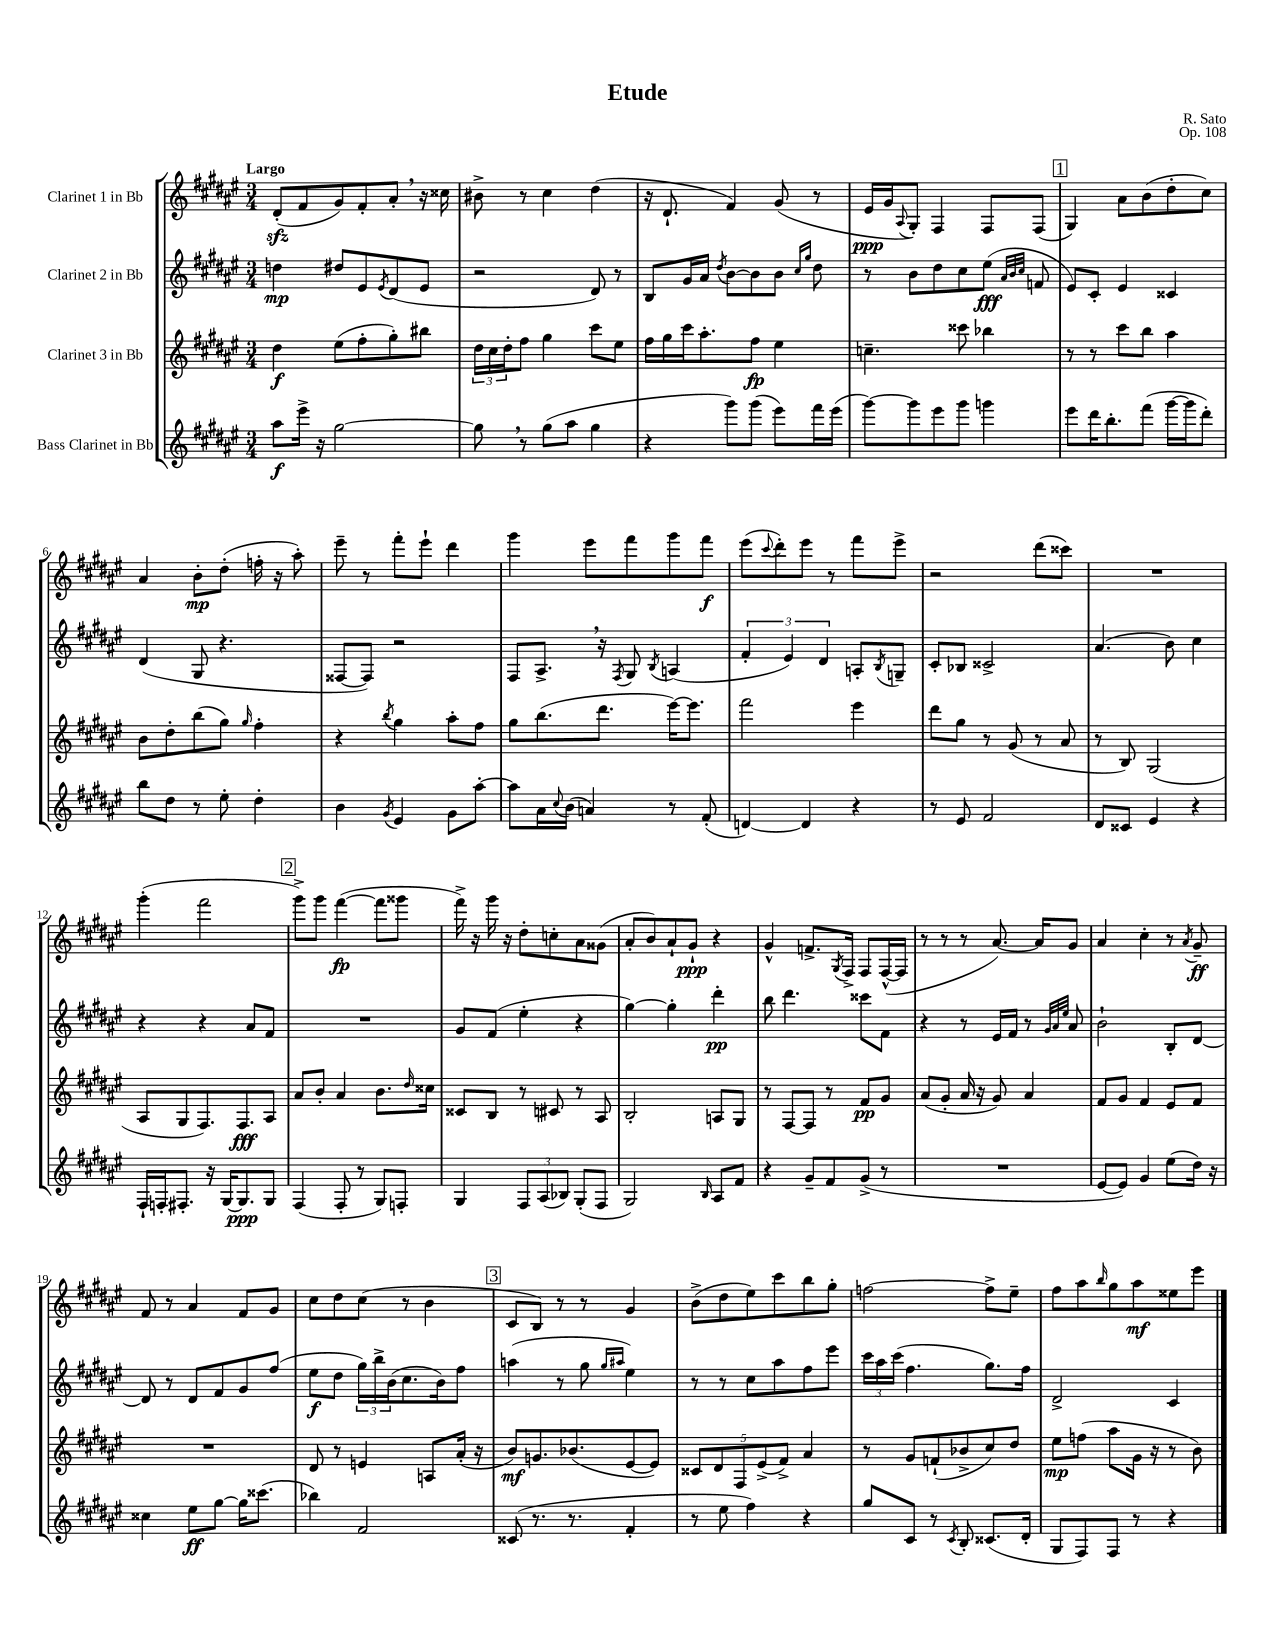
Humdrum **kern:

**kern	**kern	**kern	**kern
*staff4	*staff3	*staff2	*staff1
*clefG2	*clefG2	*clefG2	*clefG2
*k[f#c#g#d#a#e#]	*k[f#c#g#d#a#e#]	*k[f#c#g#d#a#e#]	*k[f#c#g#d#a#e#]
*M3/4	*M3/4	*M3/4	*M3/4
8aa#	4dd#	4dd	(8d#'
16eee#^	.	.	8f#
16r	.	.	.
[2gg#	(8ee#	8dd#	8g#)
.	8ff#'	8e#	8f#'
.	.	8qe#	.
.	8gg#')	(8d#	8a#'
.	8bb#	8e#	16r
.	.	.	16cc##
=	=	=	=
8gg#]	24dd#	2r	8b#^
.	24cc#	.	.
.	24dd#'	.	.
8r	8ff#	.	8r
(8gg#	4gg#	.	4cc#
8aa#	.	.	.
4gg#	8ccc#	8d#)	(4dd#
.	8ee#	8r	.
=	=	=	=
4r	16ff#	8B	16r
.	16gg#	.	8.d#`
.	16ccc#	16g#	.
.	8.aa#'	16a#	.
.	.	8qdd#	.
8ggg#)	.	[8b	4f#)
(8ggg#	8ff#	8b]	.
8eee#)	4ee#	8b	(8g#
.	.	16qqcc#	.
.	.	16qqgg#	.
16fff#	.	8dd#	8r
(16eee#	.	.	.
=	=	=	=
[8ggg#)	4.cc~	8r	16e#
.	.	.	16g#
.	.	.	8qqA#
8ggg#]	.	8b	8G#')
8eee#	.	8dd#	4F#
8ggg#	8ccc##	8cc#	.
4ggg	4bb-	(8ee#	8F#
.	.	32qqa#	.
.	.	32qqb	.
.	.	32qqcc#	.
.	.	8f	(8F#
=	=	=	=
8eee#	8r	8e#)	4G#)
16ddd#	8r	8c#'	.
8.bb'	.	.	.
.	8ccc#	4e#	8a#
(8fff#	8bb	.	(8b
[16ggg#	4aa#	4c##	8dd#'
16ggg#]	.	.	.
8ddd#')	.	.	8cc#)
=	=	=	=
8bb	8b	(4d#	4a#
8dd#	8dd#'	.	.
8r	(8bb	8G#	8b'
8ee#'	8gg#)	4.r	(8dd#'
.	16qqgg#	.	.
4dd#'	4ff#'	.	16ff'
.	.	.	16r
.	.	.	8aa#')
=	=	=	=
4b	4r	[8F##	8eee#~
.	.	8F##])	8r
8qg#	8qbb	.	.
4e#	4gg#	2r	8fff#'
.	.	.	8eee#`
8g#	8aa#'	.	4ddd#
[8aa#'	8ff#	.	.
=	=	=	=
8aa#]	8gg#	8F#	4ggg#
16a#	(8.bb	8.A#^	.
8qqcc#	.	.	.
(16b	.	.	.
4a)	.	.	8eee#
.	8.ddd#	16r	.
.	.	8qF#	.
.	.	8G#	8fff#
.	.	8qB	.
8r	[16eee#)	(4A	8ggg#
.	8.eee#]	.	.
(8f#'	.	.	8fff#
=	=	=	=
[4d)	2fff#	6f#'	(8eee#
.	.	.	8qqccc#
.	.	.	8ddd#')
.	.	6e#)	.
4d]	.	.	8eee#
.	.	6d#	.
.	.	.	8r
4r	4eee#	8A'	8fff#
.	.	8qB	.
.	.	8G~	8eee#^
=	=	=	=
8r	8ddd#	8c#'	2r
8e#	8gg#	8B-	.
2f#	8r	2c##^	.
.	(8g#	.	.
.	8r	.	(8ddd#
.	8a#	.	8ccc##)
=	=	=	=
8d#	8r	(4.a#	2.r
8c##	8B)	.	.
4e#	(2G#	.	.
.	.	8b)	.
4r	.	4cc#	.
=	=	=	=
16F#`	8A#	4r	(4ggg#'
16F'	.	.	.
8.F#'	8G#	.	.
.	8.F#)	4r	2fff#
16r	.	.	.
[16G#	.	.	.
8.G#]	8.F#	.	.
.	.	8a#	.
8G#	8A#	8f#	.
=	=	=	=
(4F#	8a#	2.r	8ggg#^)
.	8b'	.	8ggg#
8F#'	4a#	.	([4fff#
8r	.	.	.
8G#)	8.b	.	8fff#]
8F'	.	.	8ggg##
.	16qqdd#	.	.
.	16cc##	.	.
=	=	=	=
4G#	8c##	8g#	16fff#^)
.	.	.	16r
.	8B	(8f#	16ggg#
.	.	.	16r
12F#	8r	4ee#'	8dd#'
(12A#	.	.	.
.	8c#	.	8cc'
12B-)	.	.	.
(8G#'	8r	4r	8a#
8F#	8A#	.	(8g##
=	=	=	=
2G#)	2B'	[4gg#)	8a#'
.	.	.	8b)
.	.	4gg#']	8a#`
.	.	.	8g#`
16qqB	.	.	.
8A#	8A	4ddd#'	4r
8f#	8G#	.	.
=	=	=	=
4r	8r	8bb	4g#^^
.	[8F#	4.ddd#	.
8g#~	8F#]	.	8.f^
8f#	8r	.	.
.	.	.	8qG#
.	.	.	16F#^
(8g#^	8f#	8ccc##	8F#
8r	8g#	8f#	([16F#^^
.	.	.	16F#]
=	=	=	=
2.r	(8a#	4r	8r
.	8g#'	.	8r
.	16a#	8r	8r
.	16r	.	.
.	8g#)	16e#	[8.a#)
.	.	16f#	.
.	4a#	8r	.
.	.	.	16a#]
.	.	32qqg#	.
.	.	32qqa#	.
.	.	32qqee#	.
.	.	8a#	8g#
=	=	=	=
[8e#	8f#	2b`	4a#
8e#])	8g#	.	.
4g#	4f#	.	4cc#'
(8ee#	8e#	8B'	8r
.	.	.	8qa#
16dd#)	8f#	[8d#	8g#~
16r	.	.	.
=	=	=	=
4cc##	2.r	8d#]	8f#
.	.	8r	8r
8ee#	.	8d#	4a#
[8gg#	.	8f#	.
16gg#]	.	8g#	8f#
(8.ccc##	.	.	.
.	.	(8ff#	8g#
=	=	=	=
4bb-)	8d#	8ee#	8cc#
.	8r	8dd#	8dd#
2f#	4e	24gg#)	(8cc#
.	.	24bb^	.
.	.	(24b	.
.	.	8.cc#	8r
.	8A	.	4b
.	.	16b)	.
.	(16a#'	8ff#	.
.	16r	.	.
=	=	=	=
(8c##	8b)	(4aa	8c#
8.r	8.g	.	8B)
.	.	8r	8r
8.r	(8.b-	.	.
.	.	8gg#	8r
.	.	16qqgg#	.
.	.	16qqaa#	.
4f#'	[8e#	4ee#)	4g#
.	8e#])	.	.
=	=	=	=
8r	10c##	8r	(8b^
.	10d#	.	.
8ee#	.	8r	8dd#
.	10F#	.	.
4ff#)	.	8cc#	8ee#)
.	(10e#^	.	.
.	.	8aa#	8ccc#
.	10f#^)	.	.
4r	4a#	8ff#	8bb
.	.	8eee#	8gg#'
=	=	=	=
8gg#	8r	24ccc#	[2ff
.	.	24aa#	.
.	.	(24ccc#	.
8c#	8g#	4.ff#	.
8r	(8f`	.	.
8qc#	.	.	.
8B'	8b-^	.	.
(8.c##	8cc#)	8.gg#)	8ff^]
.	8dd#	.	8ee#~
16d#'	.	16ff#	.
=	=	=	=
8G#	8ee#	2d#^	8ff#
8F#)	(8ff	.	8aa#
.	.	.	16qqbb
8F#	8aa#	.	8gg#
8r	16g#	.	8aa#
.	16r	.	.
4r	8r	4c#	8ee##
.	8b)	.	8eee#
==	==	==	==
*-	*-	*-	*-
